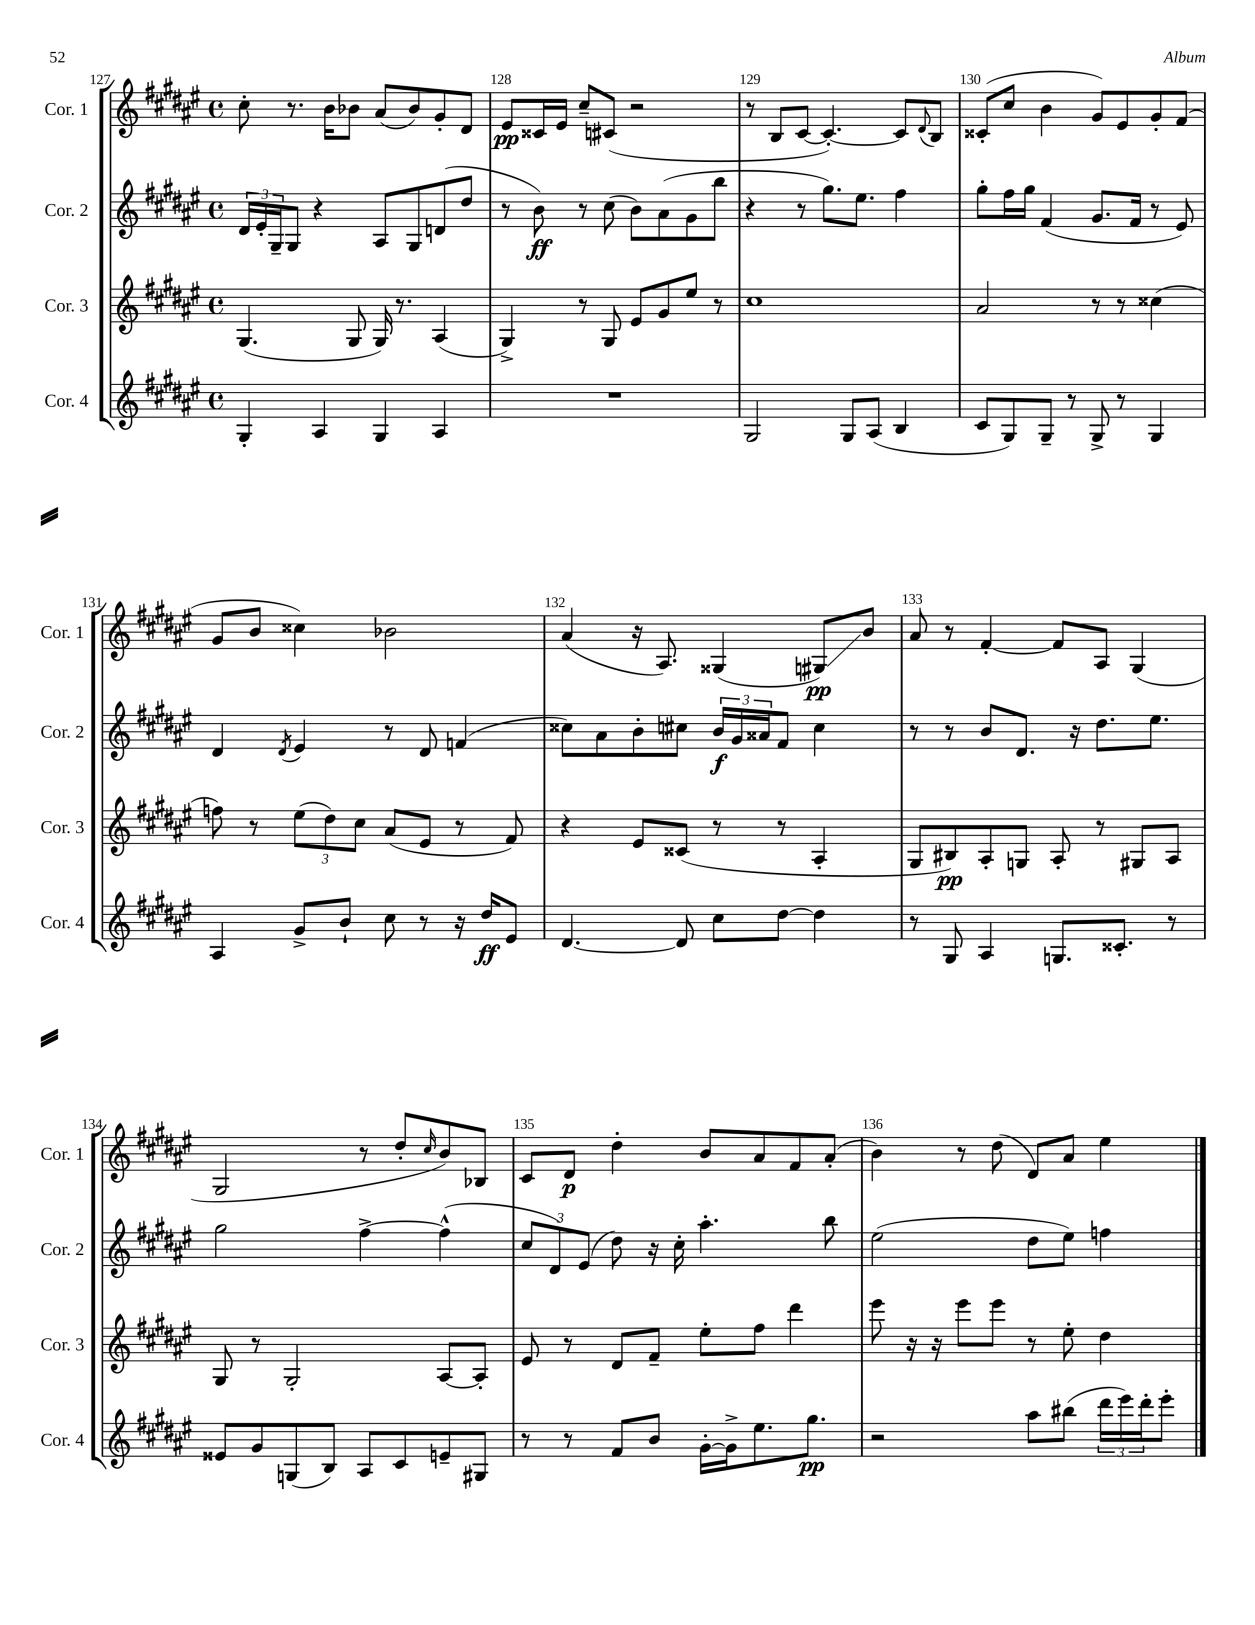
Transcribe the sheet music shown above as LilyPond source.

<<
\new StaffGroup <<
\new Staff = "s0" \with { instrumentName = "Cor. 1" shortInstrumentName = "Cor. 1" } {
    \clef treble \key fis \major \defaultTimeSignature \time 4/4
    cis''8-. r8. b'16 bes'8 ais'8( bes'8) gis'8-. dis'8 |
    eis'8\pp cisis'16 eis'16 cis''8-- cis'8( r2 |
    r8 b8 cis'8~ cis'4.~-.) cis'8 \appoggiatura { dis'8 } b8 |
    cisis'8-.( cis''8 b'4 gis'8) eis'8 gis'8-. fis'8( |
    gis'8 b'8 cisis''4) bes'2 |
    ais'4( r16 ais8.) gisis4( gis8\glissando\pp) b'8 |
    ais'8 r8 fis'4~-. fis'8 ais8 gis4( |
    gis2 r8 dis''8-. \grace { cis''16 } b'8) bes8 |
    cis'8 dis'8\p dis''4-. b'8 ais'8 fis'8 ais'8-.( |
    b'4) r8 dis''8( dis'8) ais'8 eis''4 \bar "|." |
}
\new Staff = "s1" \with { instrumentName = "Cor. 2" shortInstrumentName = "Cor. 2" } {
    \clef treble \key fis \major \defaultTimeSignature \time 4/4
    \tuplet 3/2 { dis'16 eis'16-. gis16-- } gis8 r4 ais8 gis8 d'8( dis''8 |
    r8 b'8\ff) r8 cis''8( b'8) ais'8( gis'8 b''8 |
    r4 r8 gis''8.) eis''8. fis''4 |
    gis''8-. fis''16 gis''16 fis'4( gis'8. fis'16 r8 eis'8) |
    dis'4 \acciaccatura { dis'8 } eis'4 r8 dis'8 f'4( |
    cisis''8) ais'8 b'8-. cis''8 \tuplet 3/2 { b'16\f gis'16 aisis'16 } fis'8 cis''4 |
    r8 r8 b'8 dis'8. r16 dis''8. eis''8. |
    gis''2 fis''4~-> fis''4-^( |
    \tuplet 3/2 { cis''8 dis'8) eis'8( } dis''8) r16 cis''16-. ais''4.-. b''8 |
    eis''2( dis''8 eis''8) f''4 \bar "|." |
}
\new Staff = "s2" \with { instrumentName = "Cor. 3" shortInstrumentName = "Cor. 3" } {
    \clef treble \key fis \major \defaultTimeSignature \time 4/4
    gis4.( gis8 gis16) r8. ais4( |
    gis4->) r8 gis8 eis'8 gis'8 eis''8 r8 |
    cis''1 |
    ais'2 r8 r8 cisis''4( |
    f''8) r8 \tuplet 3/2 { eis''8( dis''8) cis''8 } ais'8( eis'8 r8 fis'8) |
    r4 eis'8 cisis'8( r8 r8 ais4-. |
    gis8 bis8\pp) ais8-. g8 ais8-. r8 gis8 ais8 |
    gis8 r8 gis2-. ais8~ ais8-. |
    eis'8 r8 dis'8 fis'8-- eis''8-. fis''8 dis'''4 |
    eis'''8 r16 r16 eis'''8 eis'''8 r8 eis''8-. dis''4 \bar "|." |
}
\new Staff = "s3" \with { instrumentName = "Cor. 4" shortInstrumentName = "Cor. 4" } {
    \clef treble \key fis \major \defaultTimeSignature \time 4/4
    gis4-. ais4 gis4 ais4 |
    R1 |
    gis2 gis8 ais8( b4 |
    cis'8 gis8) gis8-- r8 gis8-> r8 gis4 |
    ais4 gis'8-> b'8-! cis''8 r8 r16 dis''16\ff eis'8 |
    dis'4.~ dis'8 cis''8 dis''8~ dis''4 |
    r8 gis8 ais4 g8. cisis'8.-. r8 |
    eisis'8 gis'8 g8( b8) ais8 cis'8 e'8-- gis8 |
    r8 r8 fis'8 b'8 gis'16~-. gis'16-> eis''8. gis''8.\pp |
    r2 ais''8 bis''8( \tuplet 3/2 { dis'''16 eis'''16) dis'''16-. } eis'''8-. \bar "|." |
}
>>
>>
\layout { \context { \Score currentBarNumber = #127 \override BarNumber.break-visibility = ##(#f #t #t) barNumberVisibility = #all-bar-numbers-visible } }
